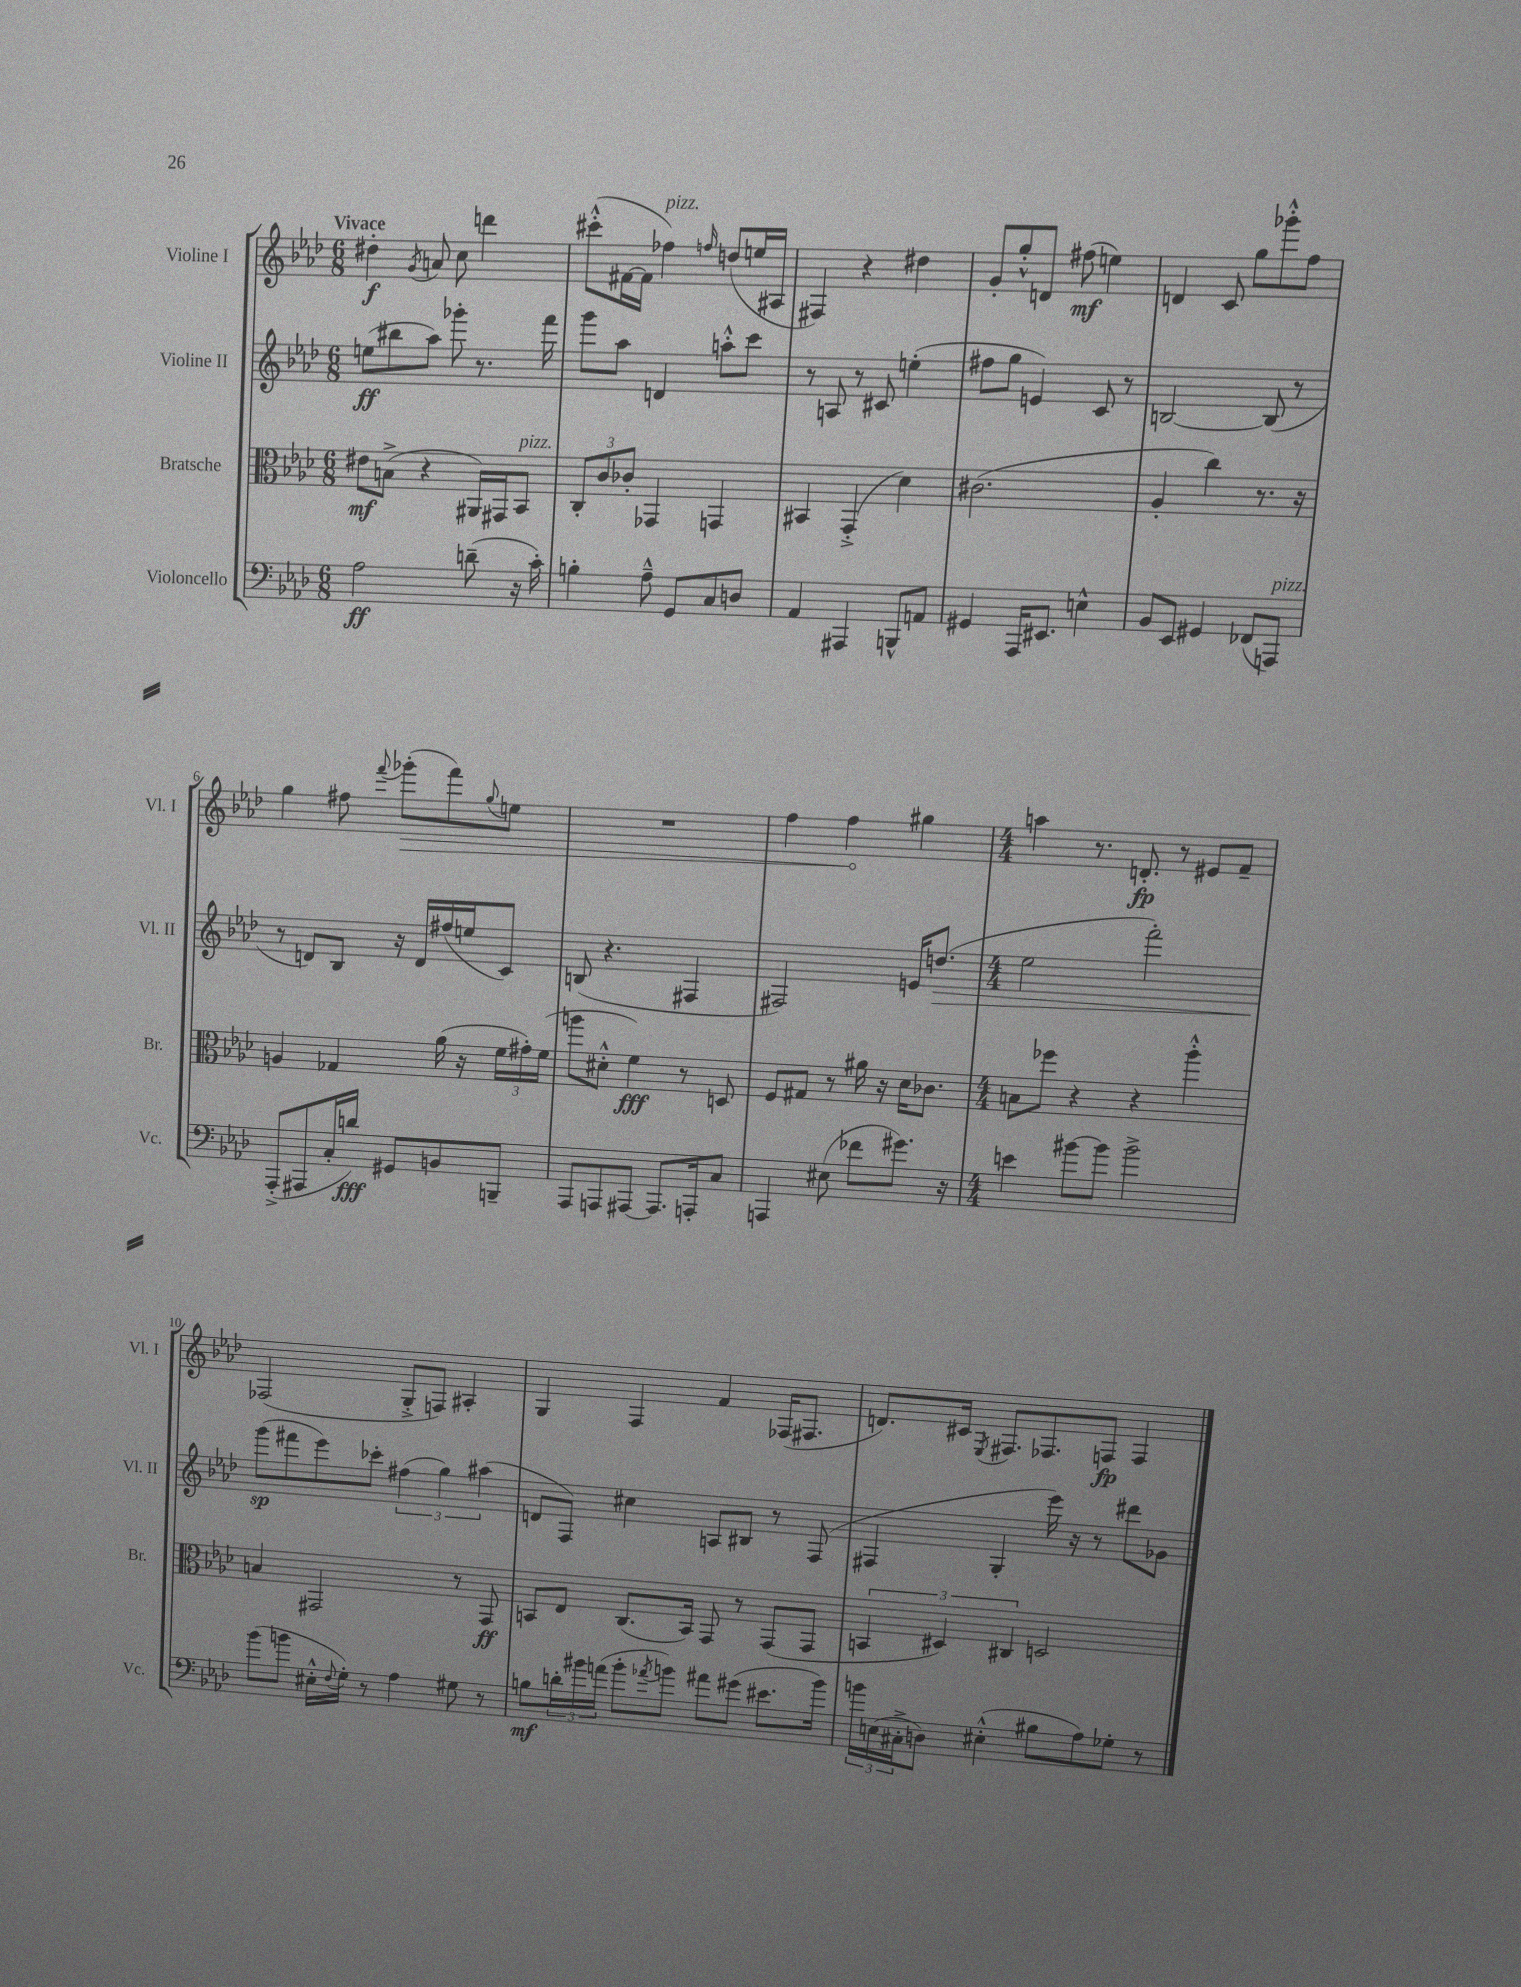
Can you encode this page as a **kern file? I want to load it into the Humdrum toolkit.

**kern	**kern	**kern	**kern
*staff4	*staff3	*staff2	*staff1
*clefF4	*clefC3	*clefG2	*clefG2
*k[b-e-a-d-]	*k[b-e-a-d-]	*k[b-e-a-d-]	*k[b-e-a-d-]
*M6/8	*M6/8	*M6/8	*M6/8
2A-	8e#	(8ee	4dd#'
.	(8B^	8bb#	.
.	.	.	8qg
.	4r	8aa-)	8a
.	.	8ggg-'	8cc
(8d~	16AA#)	8.r	4ddd
.	16GG#	.	.
16r	8BB-	.	.
16c')	.	16fff	.
=	=	=	=
4B'	12C'	8ggg	(8ccc#'^^
.	12c	.	.
.	.	8aa-	[16f#
.	12c-'	.	.
.	.	.	16f#]
8A-~^^	4GG-	4d	4ff-)
8GG	.	.	.
.	.	.	16qqff
8C	4GG	8aa'^^	(8dd
8D	.	8ccc	16ee
.	.	.	16A#
=	=	=	=
4AA-	4BB#	8r	4F#)
.	.	8A	.
4AAA#	(4GG'^	8r	4r
.	.	8c#	.
8BBB^^	4d-)	(4ee'	4dd#
8AA	.	.	.
=	=	=	=
4GG#	(2.c#	8ff#	8g'
.	.	8gg	8gg'^^
16AAA-	.	4e)	8d
8.EE#	.	.	.
.	.	.	(8ff#
4E^^	.	8c	4ee)
.	.	8r	.
=	=	=	=
8BB-	4A-'	[2B	4d
8EE-	.	.	.
4GG#	4cc)	.	8c
.	.	.	8gg
(8FF-	8.r	(8B]	8ggg-'^^
8AAA)	.	8r	8ff
.	16r	.	.
=	=	=	=
(8AAA-'^	4A	8r	4gg
8AAA#	.	8d)	.
16C'	4G-	8B-	8ff#
16d)	.	.	.
.	.	.	8qqfff
8GG#	.	16r	(8ggg-'
.	.	16d	.
8BB	(16a-	(16ff#	8fff)
.	16r	16ee	.
.	.	.	8qqgg
8BBB~	24f	8c)	8ee
.	24g#')	.	.
.	(24f	.	.
=	=	=	=
8AAA-	8aa	(8B	2.r
8AAA	8d#'^^	4.r	.
[8AAA#	4f)	.	.
8.AAA#]	.	.	.
.	8r	4F#	.
16AAA'	.	.	.
8C	8D	.	.
=	=	=	=
4AAA	8F	2F#)	4ff
.	8G#	.	.
(8E#	8r	.	4ff
8f-	16a#	.	.
.	16r	.	.
8.g#)	16d-	16e	4gg#
.	8.c-	(8.dd	.
16r	.	.	.
=	=	=	=
*M4/4	*M4/4	*M4/4	*M4/4
4e	8B	2ee-	4aa
.	8ff-	.	.
[8b#	4r	.	8.r
8b#]	.	.	.
.	.	.	8.d'
2b#^	4r	2fff')	.
.	.	.	8r
.	4aa-'^^	.	8e#
.	.	.	8f~
=	=	=	=
(8b-	4B	(8ggg	(2F-
8b	.	8fff#	.
16E#'^^	2GG#	8eee-)	.
8qqF	.	.	.
16G')	.	.	.
8r	.	8ccc-'	.
4A-	.	(6ff#	8G'^
.	.	.	8F)
.	.	6gg)	.
8G#	8r	.	4A#'
.	.	(6aa#	.
8r	8GG#	.	.
=	=	=	=
8B	8BB	8d	4G
24d'	8E-	8F)	.
24b#	.	.	.
(24a	.	.	.
8b#'	(8.C	4cc#	4F
8qa-	.	.	.
8b)	.	.	.
.	16BB)	.	.
8a#	8GG	8A	4f
(8g#	8r	8B#	.
8.e#	(8GG	8r	(16F-
.	.	.	8.F#
.	8GG	(8F	.
16b)	.	.	.
=	=	=	=
24b	6BB	4F#	8.d)
(24E	.	.	.
24C#'^	.	.	.
8D)	.	.	.
.	6D#)	.	.
.	.	.	16c#
.	.	.	8qE-
(4E#'^^	.	4G'	8.F#
.	6C#	.	.
.	.	.	8.F-
8B#	2D	16eee-)	.
.	.	16r	.
8A-)	.	8r	8F
8G-'	.	8ddd#	4F
8r	.	8g-	.
==	==	==	==
*-	*-	*-	*-
